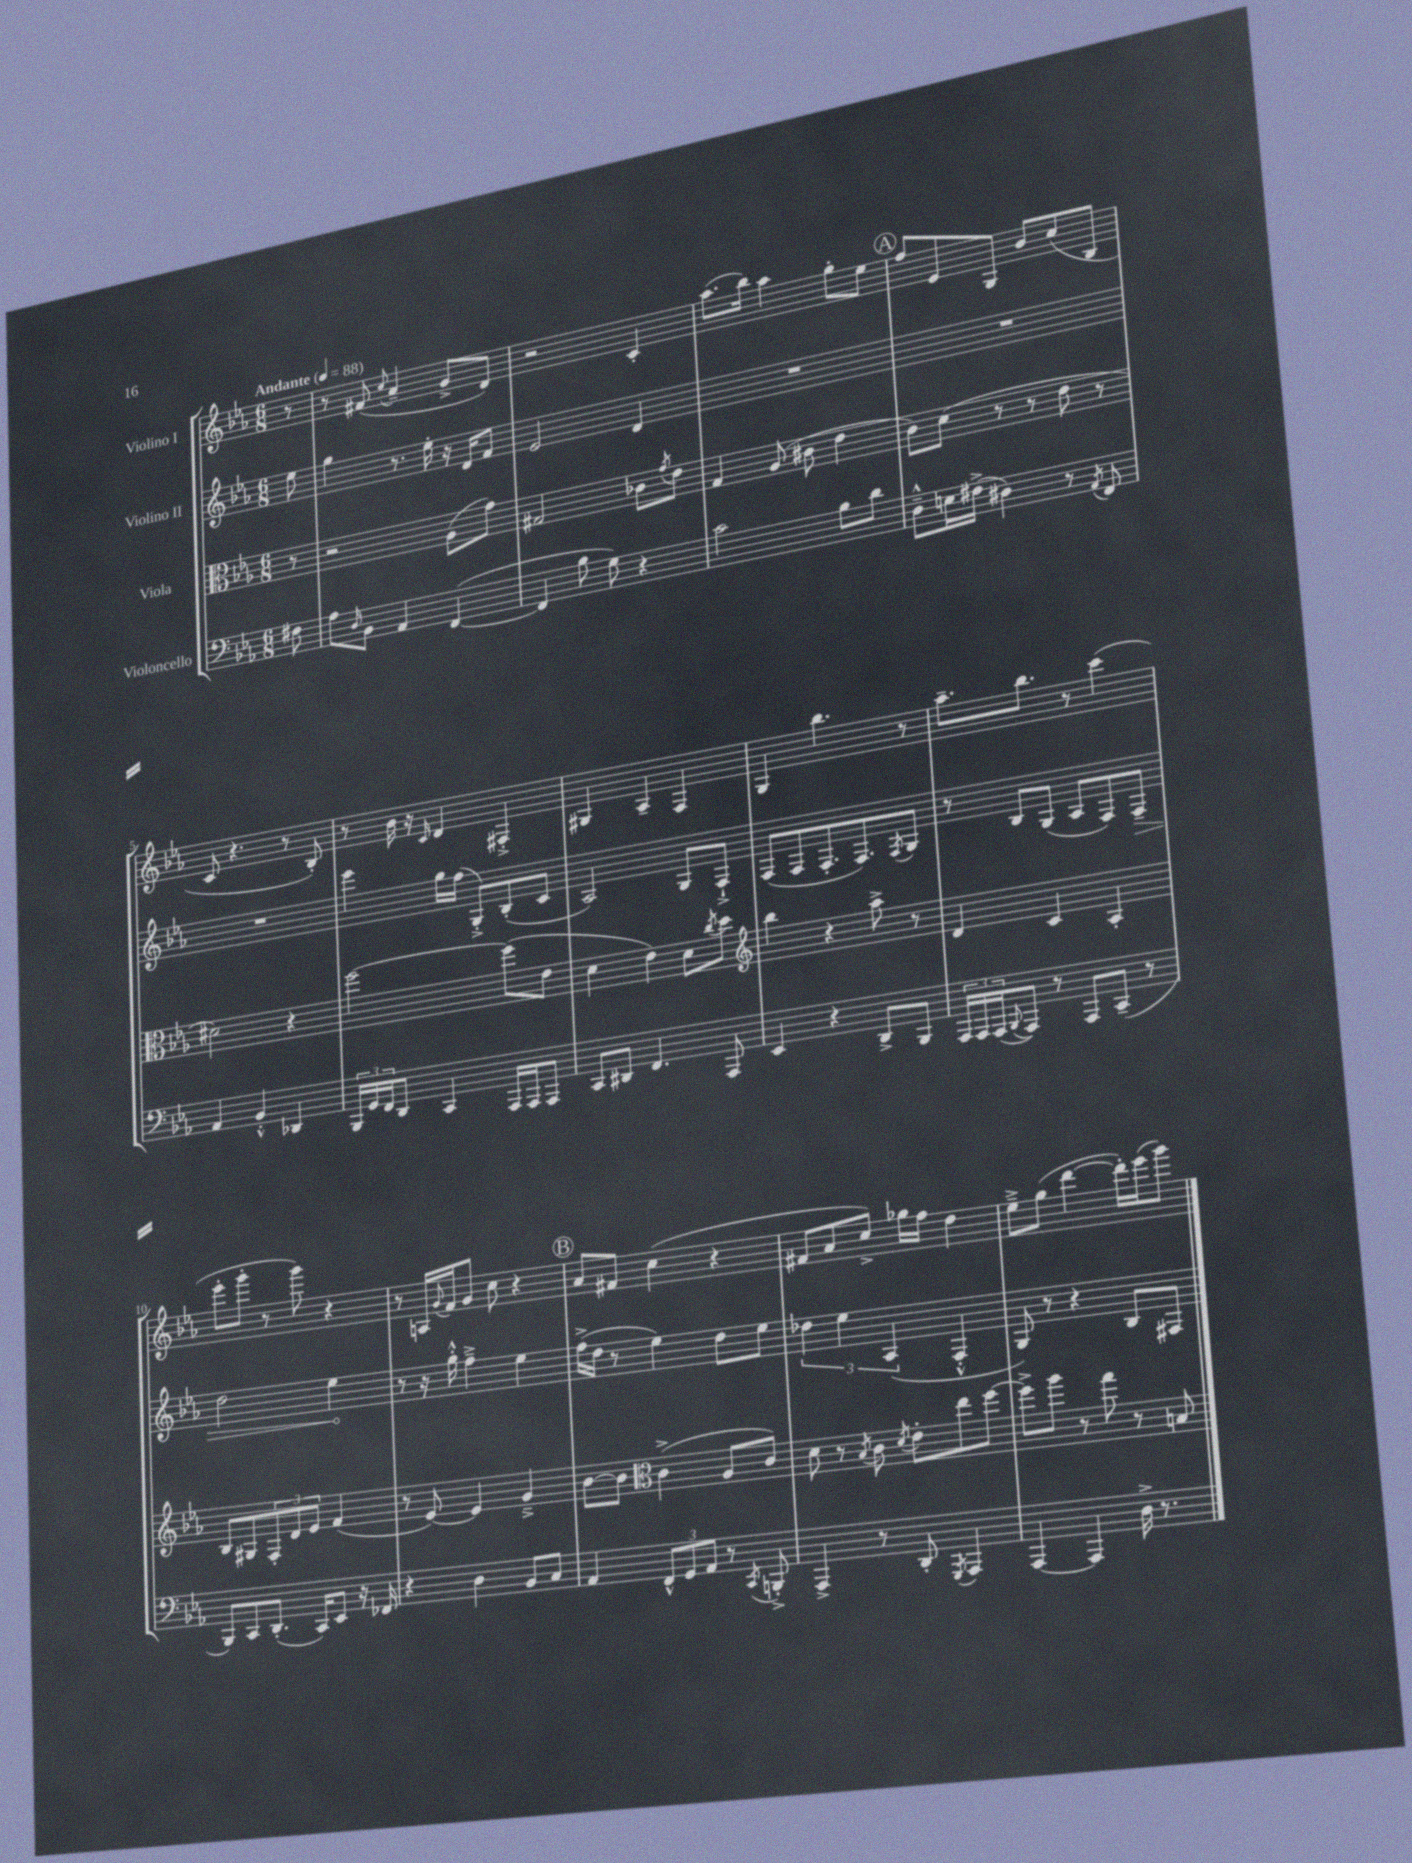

**kern	**kern	**kern	**dynam	**kern
*part4	*part3	*part2	*part2	*part1
*staff4	*staff3	*staff2	*staff2	*staff1
*I"Violoncello	*I"Viola	*I"Violino II	*	*I"Violino I
*clefF4	*clefC3	*clefG2	*	*clefG2
*k[b-e-a-]	*k[b-e-a-]	*k[b-e-a-]	*	*k[b-e-a-]
*M6/8	*M6/8	*M6/8	*	*M6/8
*MM88	*MM88	*MM88	*	*MM88
=	=	=	=	=
!	!	!	!	!LO:TX:a:B:t=Andante
8F#X\	8r	8ee-\	.	8r
=1	=1	=1	=1	=1
8A-\L	2r	4gg\	.	8r
16qqD/	.	.	.	.
8BB-\J	.	.	.	(8f#X/
.	.	.	.	8qqcc/
4AA-/	.	8.r	.	4a-~/
.	.	16ee-'\	.	.
([4FF/	(8A-\L	16r	.	8g^/L
.	.	16d/KL	.	.
.	8g\J)	8f/J	.	8d/J)
=2	=2	=2	=2	=2
4FF/]	2G#X/	2e-/	.	2r
8B-\	.	.	.	.
8G\)	.	.	.	.
4r	8c-X\L	4d/	.	4c'/
.	8qg/	.	.	.
.	8e-\J	.	.	.
=3	=3	=3	=3	=3
2c\	4G/	2.r	.	(8.aa-\L
.	.	.	.	16bb-\Jk)
.	(8A-/	.	.	4aa-\
.	8c#X\	.	.	.
8B-\L	4e-\	.	.	8gg'\L
8d\J	.	.	.	8ee-\J
!!LO:REH:place=s1:t=A
=4	=4	=4	=4	=4
8D~^^\L	8c\L)	2.r	.	8ff/L
16En\L	(8d\J	.	.	8e-/
(16F#X^\JJ	.	.	.	.
4D#X\)	8r	.	.	8G/J
.	8r	.	.	8b-/L
8r	8e-\	.	.	(8cc/
8qAA-/	.	.	.	.
8FF/	8r	.	.	8B-/J
!!LO:LB:g=z
=5	=5	=5	=5	=5
4AA-/	2d#X\)	2.r	.	8c/
.	.	.	.	4.r
4BB-'^^/	.	.	.	.
4DD-X/	4r	.	.	8r
.	.	.	.	8B-'/)
=6	=6	=6	=6	=6
24BBB-/LL	[2ff\	4eee-\	.	8r
24GG/	.	.	.	.
24FF/J	.	.	.	.
8DD/J	.	.	.	16b-\
.	.	.	.	16r
.	.	.	.	16qqc/
4CC/	.	16gg\LL	.	4d/
.	.	(16ff\JJ	.	.
.	.	8G'^/L)	.	.
16AAA-/LL	(8ff\L]	(8B-'/	.	4F#X'^/
16AAA-/J	.	.	.	.
8AAA-/J	8e-\J	8c/J	.	.
=7	=7	=7	=7	=7
8CC/L	4d\	2A-/)	.	4G#X/
8DD#X/J	.	.	.	.
4.FF/	4e-\)	.	.	4A-~/
.	8d\L	8G/L	.	4F/
.	8qcc/	.	.	.
8AAA-/	8dd\J	8F`^/J	.	.
=8	=8	=8	=8	=8
*	*clefG2	*	*	*
4EE-/	4bb-\	(8F/L	.	4G/
.	.	8F/	.	.
4r	4r	8.F'/	.	4.bb-\
.	.	8.F/)	.	.
8DD^/L	8aa-^\	.	.	.
.	.	8qF/	.	.
8BBB-/J	8r	8G/J	.	8r
=9	=9	=9	=9	=9
24AAA-/LL	4d/	8r	.	8.aa-~\L
24AAA-/	.	.	.	.
(24AAA-/J	.	.	.	.
8qqBBB-/	.	.	.	.
8AAA-/J)	.	8B-/L	.	.
.	.	.	.	8.bb-\J
8r	4c/	(8G/J	.	.
8AAA-/L	.	8A-/L	.	8r
(8CC~/J	4A-'/	8F/)	.	(4ccc\
!	!	!	!LO:HP:b	!
8r	.	8F~/J	>	.
!!LO:LB:g=z
=10	=10	=10	=10	=10
8BBB-/L)	8B-/L	2dd\	.	8eee-'\L
8CC/	8G#X/	.	.	8ggg'\J
(8.DD'/J	12F'/	.	.	8r
.	12d/	.	.	.
.	.	.	.	8ggg\)
.	12e-/J	.	.	.
16CC/KL)	.	.	.	.
8EE-/J	(4f/	4ee-\	.	4r
16r	.	.	.	.
16FF-X/	.	.	.	.
.	.	.	]	.
=11	=11	=11	=11	=11
4r	8r	8r	.	8r
.	[8e-/)	16r	.	16An/LL
.	.	.	.	8qqg/
.	.	16gg'^^\	.	16f/J
4D\	4e-/]	4ff~^\	.	8g/J
.	.	.	.	8cc\
8BB-/L	4g~^/	4ee-\	.	4r
8C/J	.	.	.	.
!!LO:REH:place=s1:t=B
=12	=12	=12	=12	=12
4AA-/	[8b-\L	(16ff^\LL	.	8a-/L
.	.	16dd\JJ	.	.
.	8b-\J]	8r	.	8f#X/J
*	*clefC3	*	*	*
12FF^^/L	(4c^\	4ee-\)	.	(4cc\
12GG/	.	.	.	.
12AA-/J	.	.	.	.
8r	8A-/L	8dd\L	.	4r
8qCC/	.	.	.	.
8BBBn'^/	8c/J)	8ee-\J	.	.
=13	=13	=13	=13	=13
4AAA-^/	8d\	6dd-X\	.	8f#X/L
.	8r	.	.	8a-/
.	.	6ee-\	.	.
.	8qB-/	.	.	.
8r	8c\	.	.	8cc^/J)
.	.	(6A-/	.	.
.	8qd/	.	.	.
8DD'/	8e-'\L	.	.	16gg-X\LL
.	.	.	.	16ff\JJ
8qGGG/	.	.	.	.
4AAA-/	8ee-\	4F'^^/	.	4dd\
.	[8ff\J	.	.	.
=14	=14	=14	=14	=14
[4AAA-/	8ff^\L]	8G/)	.	8ee-~^\L
.	8aa-\J	8r	.	(8gg\J
4AAA-/]	8r	4r	.	[4ddd\
.	8gg\	.	.	.
16D^\	8r	8B-/L	.	16ddd'\LL])
8.r	.	.	.	(16eee-\J
.	8Bn/	8F#X/J	.	8ggg\J)
==	==	==	==	==
*-	*-	*-	*-	*-
